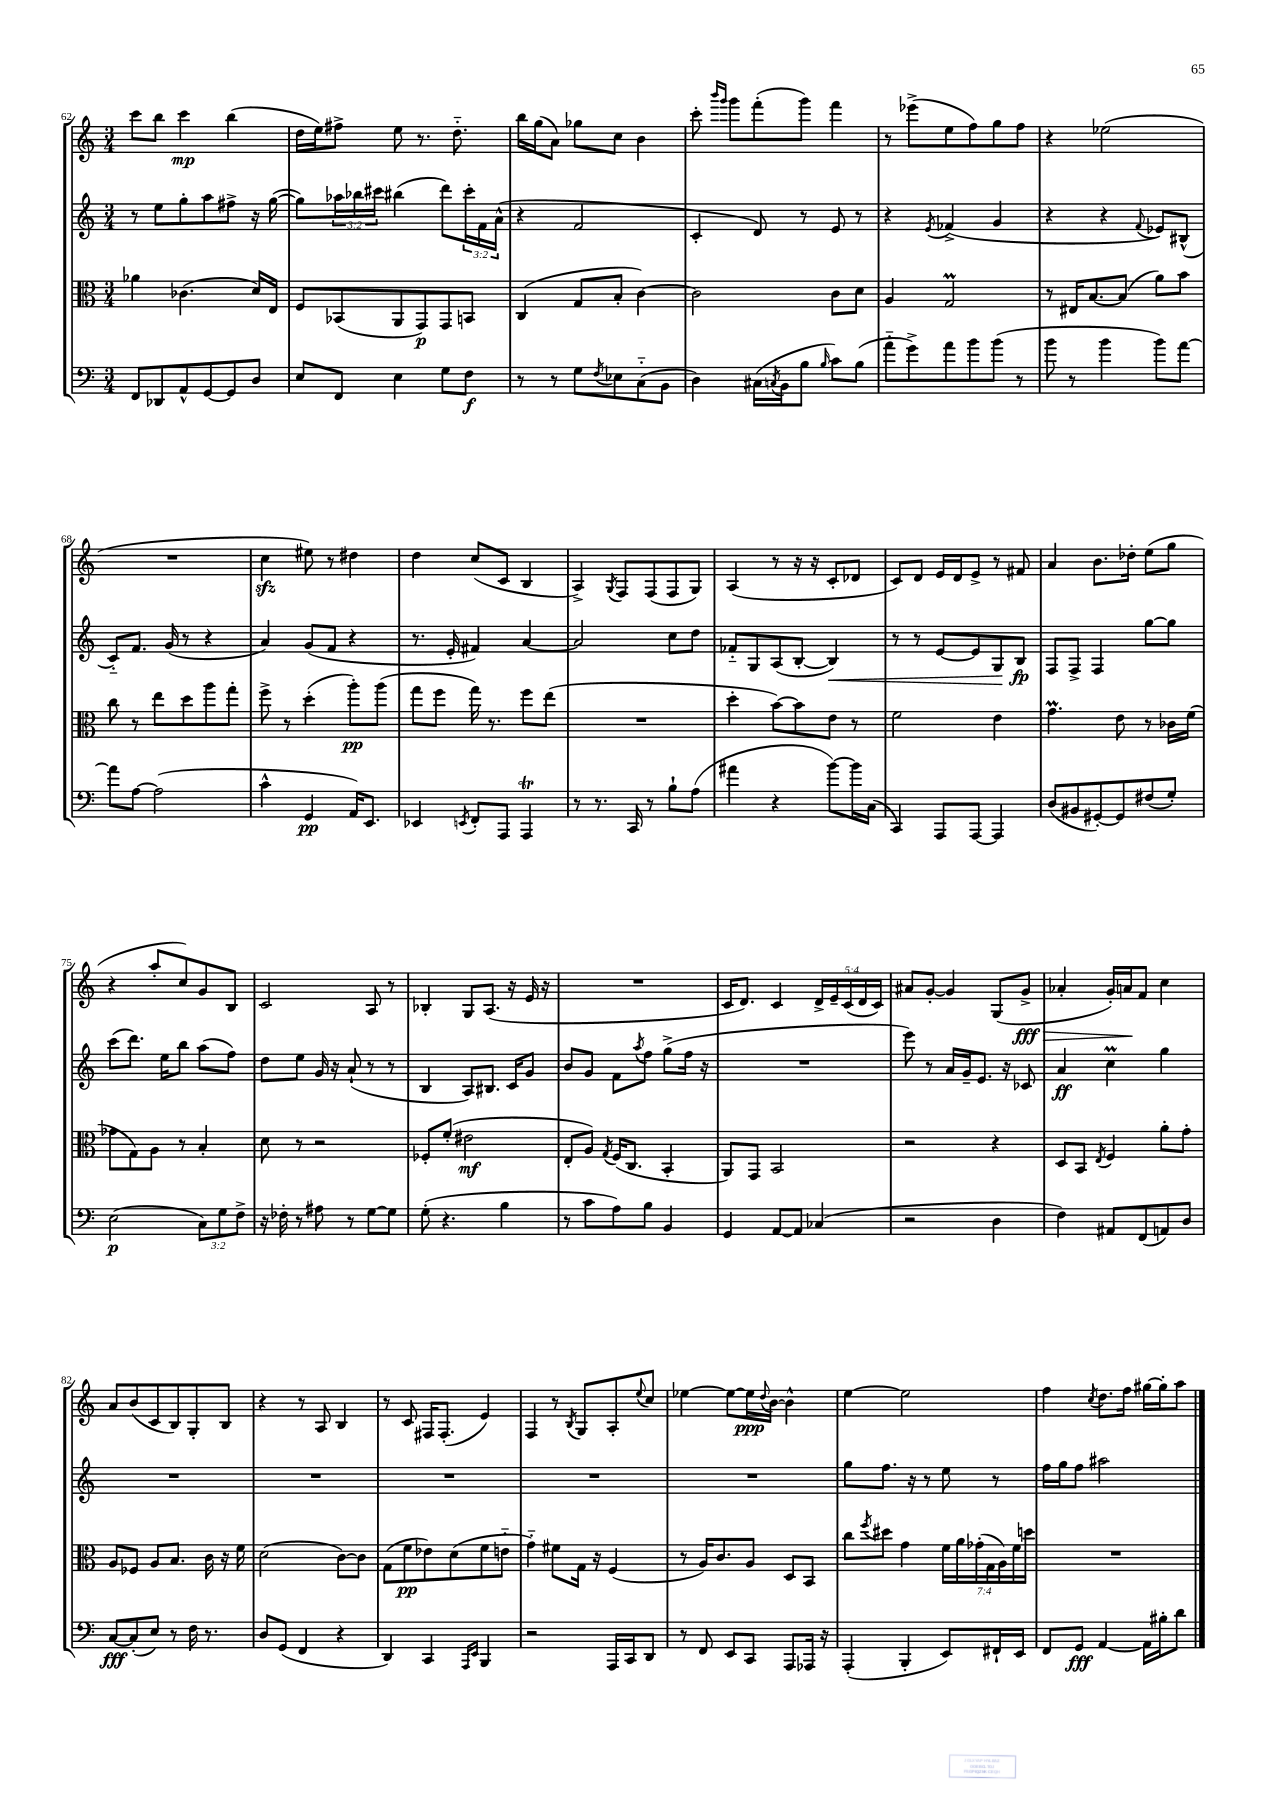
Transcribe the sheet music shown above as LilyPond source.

<<
\new StaffGroup <<
\new Staff = "s0" {
    \clef treble \key c \major \numericTimeSignature \time 3/4 \override Staff.TupletNumber.text = #tuplet-number::calc-fraction-text
    c'''8 b''8 c'''4\mp b''4( |
    d''16 e''16) fis''8-> e''8 r8. d''8.-_ |
    b''16 g''16( a'8) ges''8 c''8 b'4 |
    c'''8-. \grace { b'''16 g'''16 } g'''8 f'''8-.( g'''8) f'''4 |
    r8 ees'''8->( e''8 f''8) g''8 f''8 |
    r4 ees''2( |
    R2. |
    c''4\sfz eis''8) r8 dis''4 |
    d''4 c''8( c'8 b4 |
    a4->) \acciaccatura { g8 } f8 f8( f8 g8) |
    a4( r8 r16 r16 c'8-. des'8 |
    c'8) d'8 e'16 d'16 e'8-> r8 fis'8 |
    a'4 b'8. des''16-. e''8( g''8 |
    r4 a''8-. c''8) g'8 b8 |
    c'2 a8 r8 |
    bes4-. g8 a8.( r16 e'16 r16 |
    R2. |
    c'16 d'8.) c'4 \tuplet 5/4 { d'16-> e'16-- c'16( d'16 c'16) } |
    ais'8 g'8~-. g'4 g8( g'8->\fff\> |
    aes'4-. g'16-.) a'16\! f'8 c''4 |
    a'8 b'8( c'8 b8) g8-. b8 |
    r4 r8 a8 b4 |
    r8 c'8 fis16 fis8.-.( e'4) |
    f4 r8 \acciaccatura { b8 } g8 a8-. \appoggiatura { e''8 } c''8 |
    ees''4~ ees''8~ ees''16\ppp \appoggiatura { d''8 } b'16~ b'4-^ |
    e''4~ e''2 |
    f''4 \acciaccatura { c''8 } d''8. f''16 gis''16~ gis''16-. a''8 \bar "|." |
}
\new Staff = "s1" {
    \clef treble \key c \major \numericTimeSignature \time 3/4 \override Staff.TupletNumber.text = #tuplet-number::calc-fraction-text
    r8 e''8 g''8-. a''8 fis''8-> r16 g''16~( |
    g''8) \tuplet 3/2 { aes''16 bes''16 cis'''16 } bis''4( d'''8) \tuplet 3/2 { cis'''16-. f'16 a'16-^( } |
    r4 f'2 |
    c'4-. d'8) r8 e'8 r8 |
    r4 \acciaccatura { e'8 } fes'4->( g'4 |
    r4 r4 \appoggiatura { f'8 } ees'8) bis8-^( |
    c'8-_) f'8. g'16( r8 r4 |
    a'4) g'8( f'8 r4 |
    r8. e'16-. fis'4) a'4~ |
    a'2 c''8 d''8 |
    fes'8-_ g8 a8( b8~-. b4\<) |
    r8 r8 e'8~ e'8 g8\! b8\fp |
    f8 f8-> f4 g''8~ g''8 |
    c'''8( d'''8.) e''16 b''8 a''8( f''8) |
    d''8 e''8 g'16 r16 a'8-!( r8 r8 |
    b4 a8) bis8. c'16 g'8 |
    b'8 g'8 f'8 \acciaccatura { a''8 } f''8 g''8->( f''16 r16 |
    R2. |
    e'''8) r8 a'16 g'16-- e'8. r16 ces'8 |
    a'4\ff c''4\prall g''4 |
    R2. |
    R2. |
    R2. |
    R2. |
    R2. |
    g''8 f''8. r16 r8 e''8 r8 |
    f''16 g''16 f''8 ais''2 \bar "|." |
}
\new Staff = "s2" {
    \clef alto \key c \major \numericTimeSignature \time 3/4 \override Staff.TupletNumber.text = #tuplet-number::calc-fraction-text
    aes'4 ces'4.( d'16) e16 |
    f8 bes,8( a,8 g,8\p) g,8 b,8 |
    c4( g8 b8-. c'4~) |
    c'2 c'8 d'8 |
    a4 g2\prall |
    r8 eis16 b8.~ b8( a'8) b'8 |
    c''8 r8 e''8 d''8 a''8 g''8-. |
    f''8-> r8 d''4-.( a''8-.\pp) a''8( |
    g''8 f''8 g''16) r8. f''8 e''8( |
    R2. |
    d''4-. b'8~) b'8 e'8 r8 |
    f'2 e'4 |
    g'4.\prall e'8 r8 ces'16 f'16( |
    ges'8 g8) a8 r8 b4-. |
    d'8 r8 r2 |
    fes8-. f'8-.( eis'2\mf |
    e8-. a8) \acciaccatura { g8 } f16( c8. b,4-. |
    a,8) g,8 b,2 |
    r2 r4 |
    d8 b,8 \acciaccatura { e8 } f4 a'8-. g'8-. |
    a8 fes8 a8 b8. c'16 r16 f'16 |
    d'2( c'8~) c'8 |
    g8( f'8\pp ees'8) d'8( f'8 e'8-_ |
    g'4-_) fis'8 g16 r16 f4( |
    r8 a16) c'8. a8 d8 b,8 |
    c''8 \acciaccatura { f''8 } dis''8 g'4 \tuplet 7/4 { f'16 a'16 ges'16-.( g16 a16) f'16 d''16 } |
    R2. \bar "|." |
}
\new Staff = "s3" {
    \clef bass \key c \major \numericTimeSignature \time 3/4 \override Staff.TupletNumber.text = #tuplet-number::calc-fraction-text
    f,8 des,8 a,8-^ g,8~ g,8 d8 |
    e8 f,8 e4 g8 f8\f |
    r8 r8 g8 \acciaccatura { f8 } ees8 c8-_( b,8 |
    d4) cis16( \acciaccatura { c8 } b,16 b8 \grace { b16 } c'8) b8( |
    a'8-_ g'8->) a'8 b'8 b'8( r8 |
    b'8 r8 b'4 b'8) a'8~ |
    a'8 a8~ a2( |
    c'4-^ g,4\pp a,16) e,8. |
    ees,4 \acciaccatura { e,8 } f,8-. a,,8 a,,4\trill |
    r8 r8. c,16 r8 b8-! a8( |
    ais'4 r4 b'8~) b'16 c16( |
    c,4) a,,8 a,,8~ a,,4 |
    d8( bis,8 gis,8~-.) gis,8 fis8( g8-.) |
    e2\p( \tuplet 3/2 { c8) g8 f8-> } |
    r16 fes16-. r8 ais8 r8 g8~ g8 |
    g8-.( r4. b4 |
    r8 c'8 a8) b8 b,4 |
    g,4 a,8~ a,8 ces4( |
    r2 d4 |
    f4) ais,8 f,8( a,8) d8 |
    c8~\fff c8-.( e8) r8 f16 r8. |
    d8 g,8( f,4 r4 |
    d,4) c,4 \grace { a,,16 e,16 } b,,4 |
    r2 a,,16 c,16 d,8 |
    r8 f,8 e,8 c,8 a,,8 aes,,16 r16 |
    a,,4-.( b,,4-. e,8) fis,16-! e,16 |
    f,8 g,8\fff a,4~ a,16 bis16-. d'8 \bar "|." |
}
>>
>>
\layout { \context { \Score currentBarNumber = #62 } }
